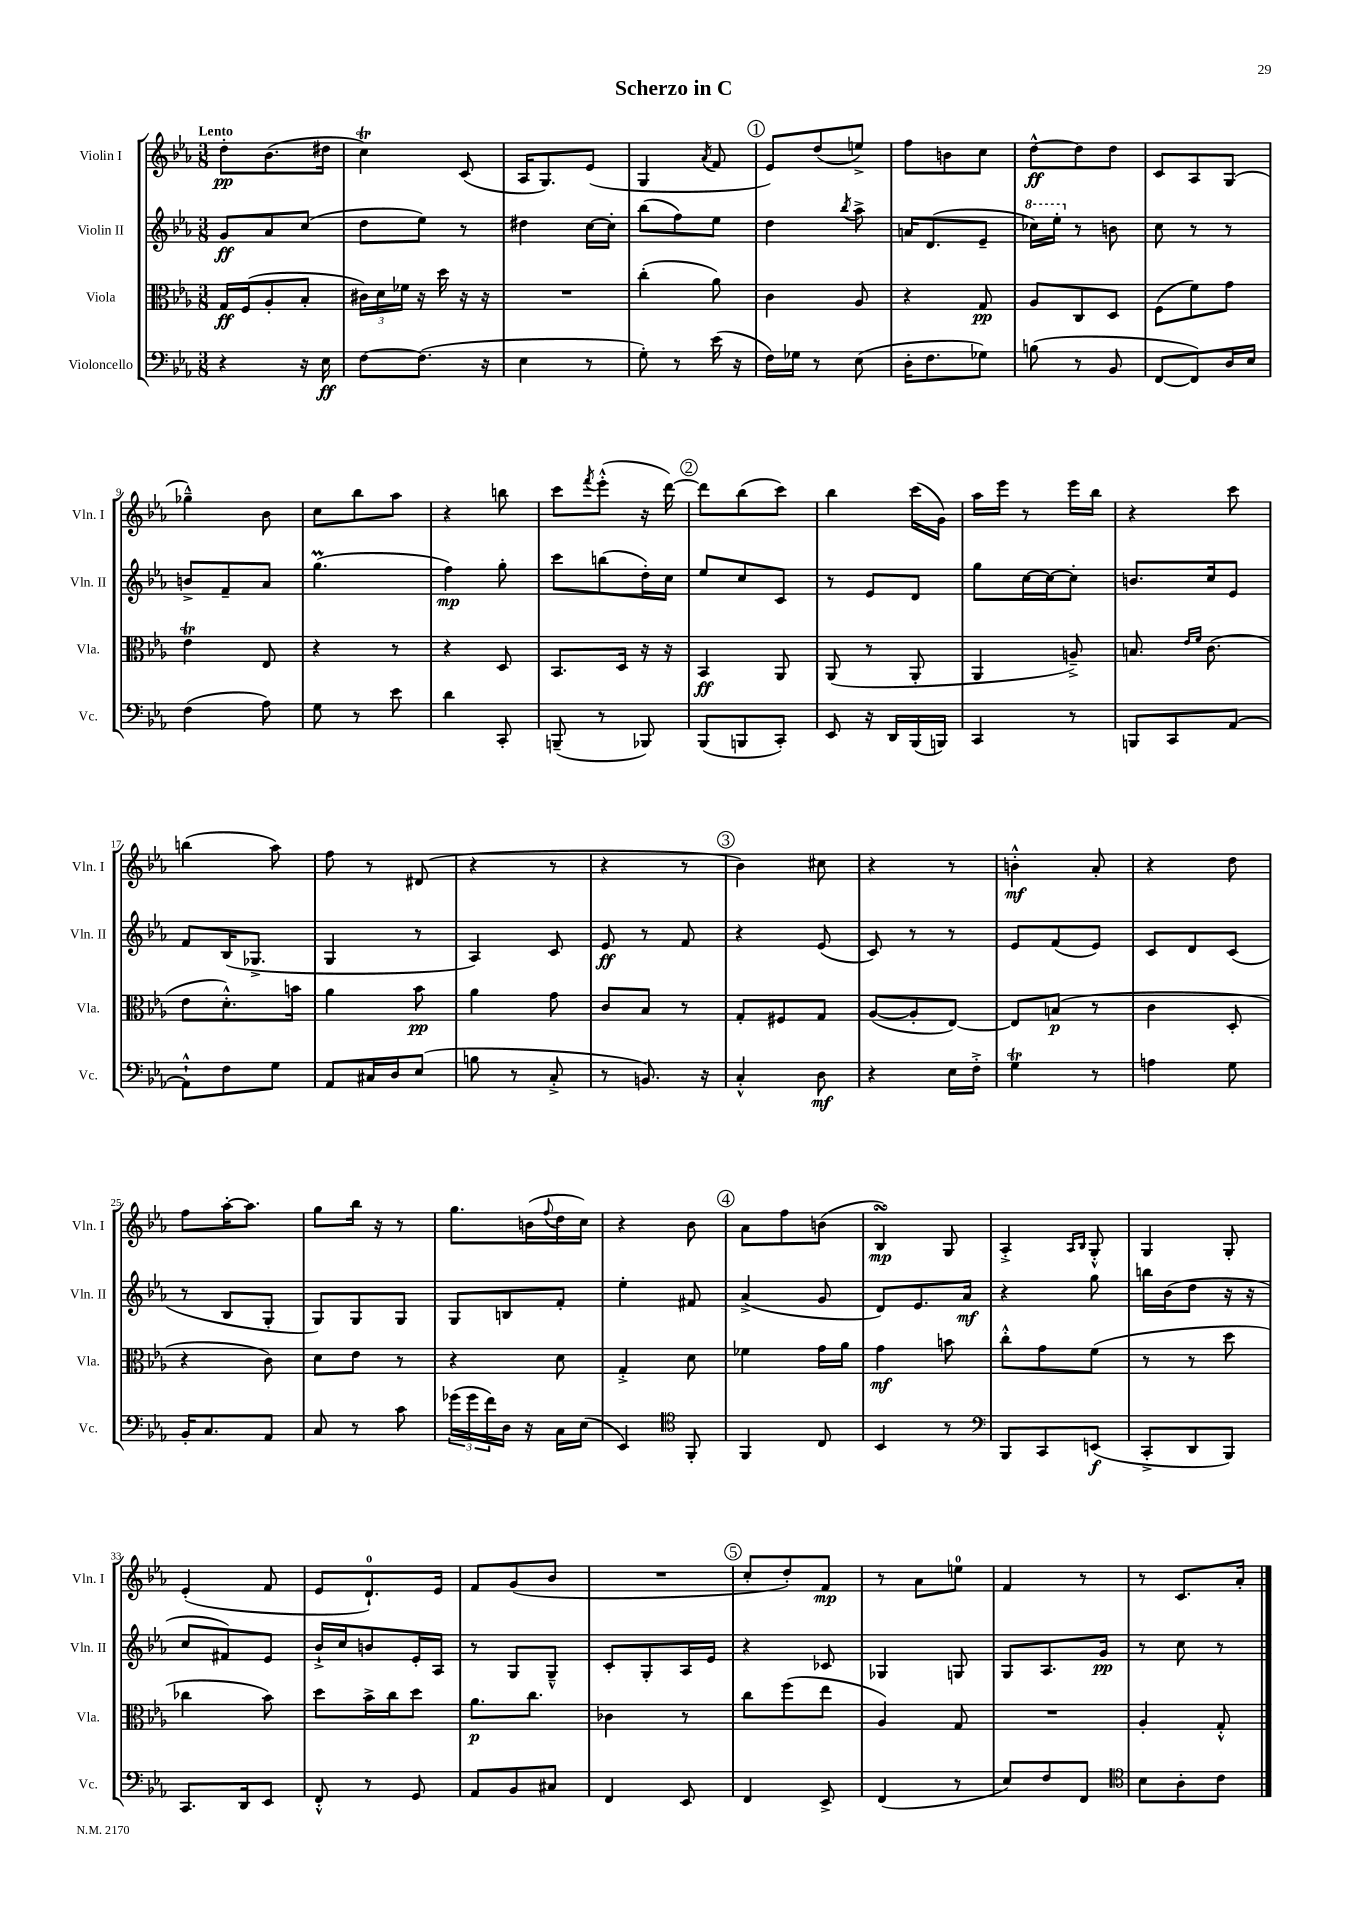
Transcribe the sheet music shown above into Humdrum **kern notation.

**kern	**kern	**kern	**kern
*staff4	*staff3	*staff2	*staff1
*clefF4	*clefC3	*clefG2	*clefG2
*k[b-e-a-]	*k[b-e-a-]	*k[b-e-a-]	*k[b-e-a-]
*M3/8	*M3/8	*M3/8	*M3/8
4r	16G	8g	8dd'
.	(16F	.	.
.	8A-'	8a-	(8.b-
16r	8B-'	(8cc	.
16E-	.	.	16dd#
=	=	=	=
[8F	24c#)	8dd	4cc)
.	24d	.	.
.	24f-	.	.
(8.F]	16r	8ee-)	.
.	16dd	.	.
.	16r	8r	(8c
16r	16r	.	.
=	=	=	=
4E-	4.r	4dd#	16A-
.	.	.	8.G)
8r	.	[16cc	(8e-
.	.	16cc']	.
=	=	=	=
8G')	(4cc'	(8bb-	4G
8r	.	8ff)	.
.	.	.	8qa-
(16e-	8a-)	8ee-	8f
16r	.	.	.
=	=	=	=
16F)	4c	4dd	8e-)
16G-	.	.	.
8r	.	.	(8dd
.	.	8qbb-	.
(8E-	8A-	8aa-^	8ee^)
=	=	=	=
16D'	4r	16a	8ff
8.F	.	(8.d	.
.	.	.	8b
8G-)	8G	8e-~	8cc
=	=	=	=
(8B	8A-	16ccc-)	[8dd^^
.	.	16eee-'	.
8r	8C	8r	8dd]
8BB-	8D	8b	8dd
=	=	=	=
[8FF	(8F	8cc	8c
8FF])	8f)	8r	8A-
16D	8g	8r	(8G
16E-	.	.	.
=	=	=	=
(4F	4e-	8b^	4gg-~^^)
.	.	8f~	.
8A-)	8E-	8a-	8b-
=	=	=	=
8G	4r	(4.gg	8cc
8r	.	.	8bb-
8e-	8r	.	8aa-
=	=	=	=
4d	4r	4ff)	4r
8CC'	8D	8gg'	8bb
=	=	=	=
(8BBB~	8.BB-	8ccc	8ccc
.	.	.	8qfff
8r	.	(8bb	(8eee-'^^
.	16D	.	.
8BBB-)	16r	16dd')	16r
.	16r	16cc	[16ddd)
=	=	=	=
(8BBB-	4BB-	8ee-	8ddd]
8BBB	.	8cc	(8bb-
8CC')	8AA-	8c	8ccc)
=	=	=	=
8EE-	(8AA-	8r	4bb-
16r	8r	8e-	.
16DD	.	.	.
(16BBB-	8AA-'	8d	(16ccc
16BBB)	.	.	16g)
=	=	=	=
4CC	4AA-	8gg	16aa-
.	.	.	16eee-
.	.	[16cc	8r
.	.	16cc_	.
8r	8A~^)	8cc']	16eee-
.	.	.	16bb-
=	=	=	=
8BBB	8.B	8.b	4r
8CC	.	.	.
.	16qqe-	.	.
.	16qqf	.	.
.	(8.c	16cc	.
[8AA-	.	8e-	8ccc
=	=	=	=
8AA-`^^]	8e-	8f	(4bb
8F	8.d'^^)	(16B-	.
.	.	8.G-^	.
8G	.	.	8aa-)
.	16b	.	.
=	=	=	=
8AA-	4a-	4G	8ff
16C#	.	.	8r
16D	.	.	.
(8E-	8b-	8r	(8d#
=	=	=	=
8B	4a-	4A-)	4r
8r	.	.	.
8C'^	8g	8c	8r
=	=	=	=
8r	8c	8e-	4r
8.BB)	8B-	8r	.
.	8r	8f	8r
16r	.	.	.
=	=	=	=
4C'^^	8G'	4r	4b-)
.	8F#	.	.
8D	8G	(8e-	8cc#
=	=	=	=
4r	([8A-	8c)	4r
.	8A-']	8r	.
16E-	[8E-)	8r	8r
16F'^	.	.	.
=	=	=	=
4G	8E-]	8e-	4b'^^
.	(8B	(8f	.
8r	8r	8e-)	8a-'
=	=	=	=
4A	4c	8c	4r
.	.	8d	.
8G	8D'	(8c	8dd
=	=	=	=
16BB-'	4r	8r	8ff
8.C	.	.	.
.	.	8B-	[16aa-'
.	.	.	8.aa-]
8AA-	8c)	8G'	.
=	=	=	=
8C	8d	8G)	8gg
8r	8e-	8G	16bb-
.	.	.	16r
8c	8r	8G	8r
=	=	=	=
(24g-	4r	8G	8.gg
24g-	.	.	.
24f)	.	.	.
16D	.	8B	.
16r	.	.	(16b
.	.	.	8qqff
16C	8d	8f'	16dd
(16E-	.	.	16cc)
=	=	=	=
4EE-)	4G'^	4ee-'	4r
*clefC4	*	*	*
8FF'	8d	8f#	8b-
=	=	=	=
4FF	4f-	(4a-^	8a-
.	.	.	8ff
8C	16g	8g	(8b
.	16a-	.	.
=	=	=	=
4BB-	4g	8d)	4B-)
.	.	8.e-	.
8r	8b	.	8G
.	.	16a-	.
=	=	=	=
*clefF4	*	*	*
8BBB-	8cc'^^	4r	4A-'^
8CC	8g	.	.
.	.	.	16qqA-
.	.	.	16qqB-
(8EE	(8f	8gg	8G'^^
=	=	=	=
8CC'^	8r	16bb	4G
.	.	(16b-	.
8DD	8r	8dd	.
8BBB-)	8dd	16r	8G'
.	.	16r	.
=	=	=	=
8.CC	4cc-	8cc	(4e-'
.	.	8f#)	.
16DD	.	.	.
8EE-	8b-)	8e-	8f
=	=	=	=
8FF'^^	8dd	16b-`^	8e-
.	.	16cc	.
8r	16b-^	8b	8.d`)
.	16cc	.	.
8GG	8dd	16e-'	.
.	.	16A-	16e-
=	=	=	=
8AA-	8.a-	8r	8f
8BB-	.	8G	(8g
.	8.cc	.	.
8C#	.	8G~^^	8b-
=	=	=	=
4FF	4c-	8c'	4.r
.	.	8G'	.
8EE-	8r	16A-	.
.	.	16e-	.
=	=	=	=
4FF	8cc	4r	8cc'
.	(8ff	.	8dd')
8EE-^	8ee-	8c-	8f
=	=	=	=
(4FF	4A-)	4G-	8r
.	.	.	8a-
8r	8G	8G	8ee
=	=	=	=
8E-)	4.r	8G	4f
8F	.	8.A-	.
8FF	.	.	8r
.	.	16g	.
=	=	=	=
*clefC4	*	*	*
8B-	4A-'	8r	8r
8A-'	.	8cc	8.c
8c	8G'^^	8r	.
.	.	.	16a-'
==	==	==	==
*-	*-	*-	*-
